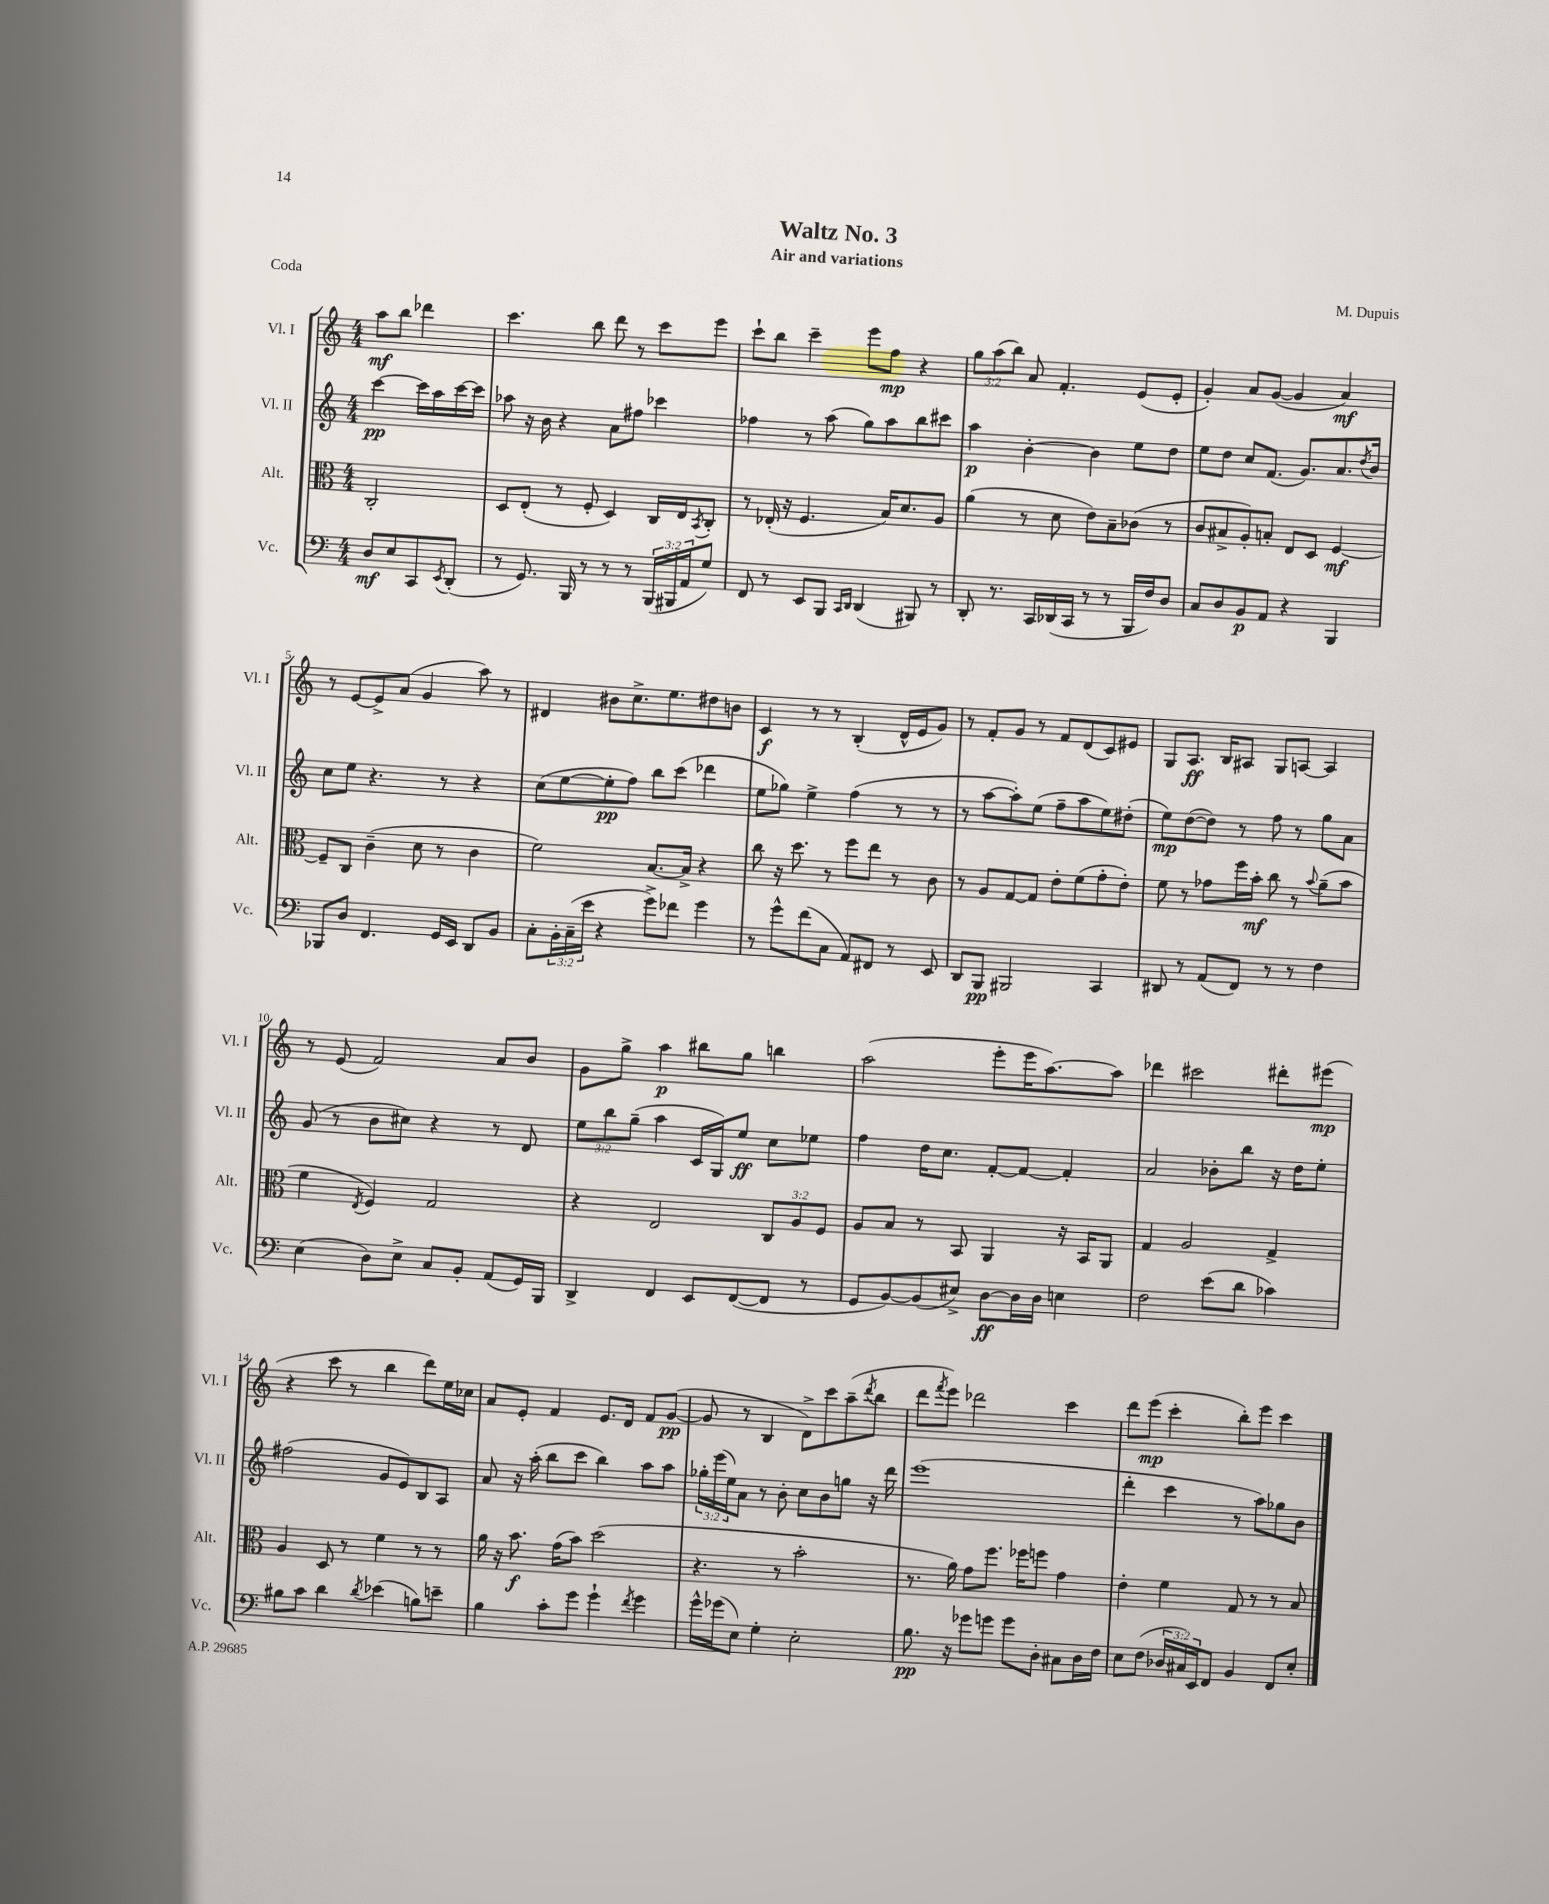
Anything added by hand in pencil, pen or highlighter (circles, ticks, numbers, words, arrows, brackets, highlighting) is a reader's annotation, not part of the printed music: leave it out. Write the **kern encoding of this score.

**kern	**kern	**kern	**kern
*staff4	*staff3	*staff2	*staff1
*clefF4	*clefC3	*clefG2	*clefG2
*k[]	*k[]	*k[]	*k[]
*M4/4	*M4/4	*M4/4	*M4/4
8D/L	2C'/	[4ccc\	8aa\L
8E/	.	.	8bb\J
8CC/	.	16ccc\]LL	4ddd-\
.	.	16aa\	.
8qEE/	.	.	.
(8DD'/J	.	[16ccc\	.
.	.	16ccc\]JJ	.
=	=	=	=
8r	8D/L	8aa-\	4.ccc\
8.GG/)	(8E'/J	16r	.
.	.	16b\	.
.	8r	4r	.
16BBB/	.	.	.
8r	8F'/	.	8bb\
8r	4D/)	8a\L	8ddd\
8r	.	8ff#\J	8r
(24BBB/LL	16C/LL	4ccc-\	8ccc\L
24BBB#/	.	.	.
.	16E/J	.	.
24AA/J	.	.	.
.	8qBB/	.	.
8G/J)	8C'/J	.	8eee\J
=	=	=	=
8FF/	8r	4ff-\	8ccc`\L
8r	(16E-'/	.	8bb\J
.	16r	.	.
8EE/L	4.F/	8r	4ccc~\
8BBB/J	.	(8aa\	.
16qqCC/LL	.	.	.
16qqDD/JJ	.	.	.
(4DD/	.	8gg\L)	8eee\L
.	16B/LK)	8aa\	8ff\J
.	8.d/	.	.
8BBB#/)	.	8bb\	4r
8r	8A/J	8ccc#\J	.
=	=	=	=
8DD'/	(4a\	4aa\	12gg\L
.	.	.	(12aa\
8.r	.	.	.
.	.	.	12bb\J)
.	8r	[4b'\	8a/
16CC/LL	.	.	.
(16DD-/	8d\	.	4.f'/
16CC/JJ	.	.	.
8r	8e\L)	4b\]	.
8r	8B~\	.	.
16BBB/LL	(8c-\J	8ee\L	(8e/L
16F/J)	.	.	.
8D/J	8r	8dd\J	8e'/J
=	=	=	=
8C/L	8c/L	8ee\L	4g'/)
8D/	8B#^/	8dd\J	.
8BB/	8A'/)	8cc/L	8a/L
8AA/J	8B'/J	(8.f/J	([8g/J
4r	8E/L	.	4g/]
.	.	8.g/L)	.
.	8D/J	.	.
4BBB/	[4F/	8.a/	4a/)
.	.	8qdd/	.
.	.	16b/Jk	.
=	=	=	=
8BBB-/L	8F~/]L	8cc\L	8r
8D/J	8C/J	8ee\J	[8e/L
4.FF/	(4c~\	4.r	8e^/]
.	.	.	(8a/J
.	8d\	.	4g/
16GG/LL	8r	8r	.
16EE/JJ	.	.	.
8DD/L	4c\	4r	8aa\)
8BB/J	.	.	8r
=	=	=	=
8C'\L	2f\)	(8cc\L	4d#/
24BB'\L	.	[8ee\	.
(24C~\	.	.	.
24e\JJ	.	.	.
4r	.	8ee'\]	8b#\L
.	.	8ff\J)	8.cc^\
8g^\L)	[8.B/L	8bb\L	.
.	.	.	8.ee\
8f-\J	.	(8ccc\J	.
.	16B^/]Jk	.	.
4g\	4r	4ddd-\	8dd#\
.	.	.	8b\J
=	=	=	=
8r	8cc\	8ee\L	4c/
8g^^\L	16r	8gg-\J)	.
.	8.dd\	.	.
(8f\	.	4ee^\	8r
8C\J	8r	.	8r
8AA/L)	8ff\L	(4ff\	(4B'/
8FF#/J	8ee\J	.	.
8r	8r	8r	16d^^/LL
.	.	.	16e/J
8EE/	8c\	8r	8g/J)
=	=	=	=
8DD/L	8r	8r	8r
8BBB/J	8A/L	[8aa\L	8f'/L
2BBB#/	[8G/	8aa'\])	8g/J
.	8G/]J	(8ee\J	8r
.	8e'\L	8ff~\L	8f/L
.	(8f\	8aa\	(8d/
4CC/	8g'\	8ee\)	8c/)
.	8e'\J)	(8dd#'\J	8e#/J
=	=	=	=
8DD#/	8f\	8ee\L)	8G/L
8r	8r	([8dd\	8.A/J
(8AA/L	8g-\L	8dd\]J)	.
.	.	.	16B/LK
8FF/J)	16ff\L	8r	8A#/J
.	16b'\JJ	.	.
8r	8cc\	8ff\	8G/L
8r	8r	8r	[8A/J
.	8qqb/	.	.
4F\	(8a~\L	8gg\L	4A/]
.	8b\J	8a\J	.
=	=	=	=
(4E\	4f\	(8g/	8r
.	.	8r	(8e/
.	8qE/	.	.
8D\L)	4F/)	8b\L	2f/)
8E^\J	.	8cc#\J)	.
8C/L	2G/	4r	.
8BB'/J	.	.	.
(8AA/L	.	8r	8a/L
16GG/L)	.	8d/	8b/J
16BBB/JJ	.	.	.
=	=	=	=
4DD^/	4r	12ee\L	8g\L
.	.	12bb\	.
.	.	.	8gg^\J
.	.	(12gg~\J	.
4FF/	2E/	4aa\	4aa\
8EE/L	.	16c/LL	8bb#\L
.	.	16G/J)	.
([8FF/	.	8ee/J	8gg\J
8FF/]J	12C/L	8cc\L	4bb\
.	12A/	.	.
8r	.	8ee-\J	.
.	12F/J	.	.
=	=	=	=
8GG/L	8A/L	4ff\	(2aa\
[8BB/)	8B/J	.	.
(8BB/]	8r	16dd\LK	.
.	.	8.cc\J	.
8E#^/J)	8BB/	.	.
[8D\L	4AA/	[8f'/L	8eee'\L
16D\]L	.	8f/_J	16eee\K
16D\JJ	.	.	[8.aa\)
4E\	16r	4f'/]	.
.	16BB/LK	.	.
.	8AA/J	.	8aa\]J
=	=	=	=
2F\	4G/	2a/	4ddd-\
.	2A/	.	2ccc#\
(8e\L	.	8b-'\L	.
8d\J	.	8bb\J	.
4c-\)	4G^/	16r	8ddd#'\L
.	.	16dd\LK	.
.	.	8ee'\J	(8eee#\J
=	=	=	=
8B#\L	4A/	(2ff#\	4r
8c\J	.	.	.
4d\	8D/	.	8ccc\
.	8r	.	8r
8qd/	.	.	.
(4e-\	4f\	8g/L	4bb\
.	.	8e/)	.
8B\L)	8r	8B/	8ddd\L)
8e~\J	8r	8A/J	16ee\L
.	.	.	16cc-\JJ
=	=	=	=
4B\	16a\	8a/	8a/L
.	16r	.	.
.	8.b\	16r	8e'/J
.	.	(16aa'\	.
8c'\L	.	8bb\L	4f/
.	(16g\LK	.	.
8g\J	8b\J)	8ccc\J	.
4g`\	(2dd\	4bb\)	8.e/L
.	.	.	16d/Jk
8qf/	.	.	.
4g\	.	8aa\L	8f/L
.	.	8aa\J	([8g/J
=	=	=	=
16g^^\LL	4.r	24gg-'\LL	8g/]
.	.	(24eee\	.
(16g-\J	.	.	.
.	.	24ee\J)	.
8E\J)	.	8a\J	8r
4G'\	.	8r	4B/
.	8r	8b'\	.
2E'\	2b'\	8cc\L	8d^\L)
.	.	8b\	8ccc\
.	.	8gg\J	(8aa~\
.	.	.	8qddd/
.	.	16r	8bb\J
.	.	16ddd\	.
=	=	=	=
8.B\	8.r	(1eee	8ddd\L
.	.	.	8qfff/
.	.	.	8eee\J)
16r	16a\)	.	.
8g-\L	8g\L	.	2ddd-\
8g\J	8.ff\J	.	.
8g\L	.	.	.
.	16ff-\LK	.	.
8D'\J	8ff\J	.	.
8C#\L	4g\	.	4ccc\
16D\L	.	.	.
16F\JJ	.	.	.
=	=	=	=
8E\L	4e'\	4ddd'\	8ddd\L
(8F\J	.	.	(8eee\J
24D-/LL	4f\	4ccc\	4ccc'\
24C#/)	.	.	.
24EE/J	.	.	.
8FF/J	.	.	.
4BB/	8G/	8r	8bb'\L)
.	8r	8aa\L)	8eee\J
8FF/L	8r	8gg-\	4ccc\
8E'/J	8B/	8b\J	.
==	==	==	==
*-	*-	*-	*-
